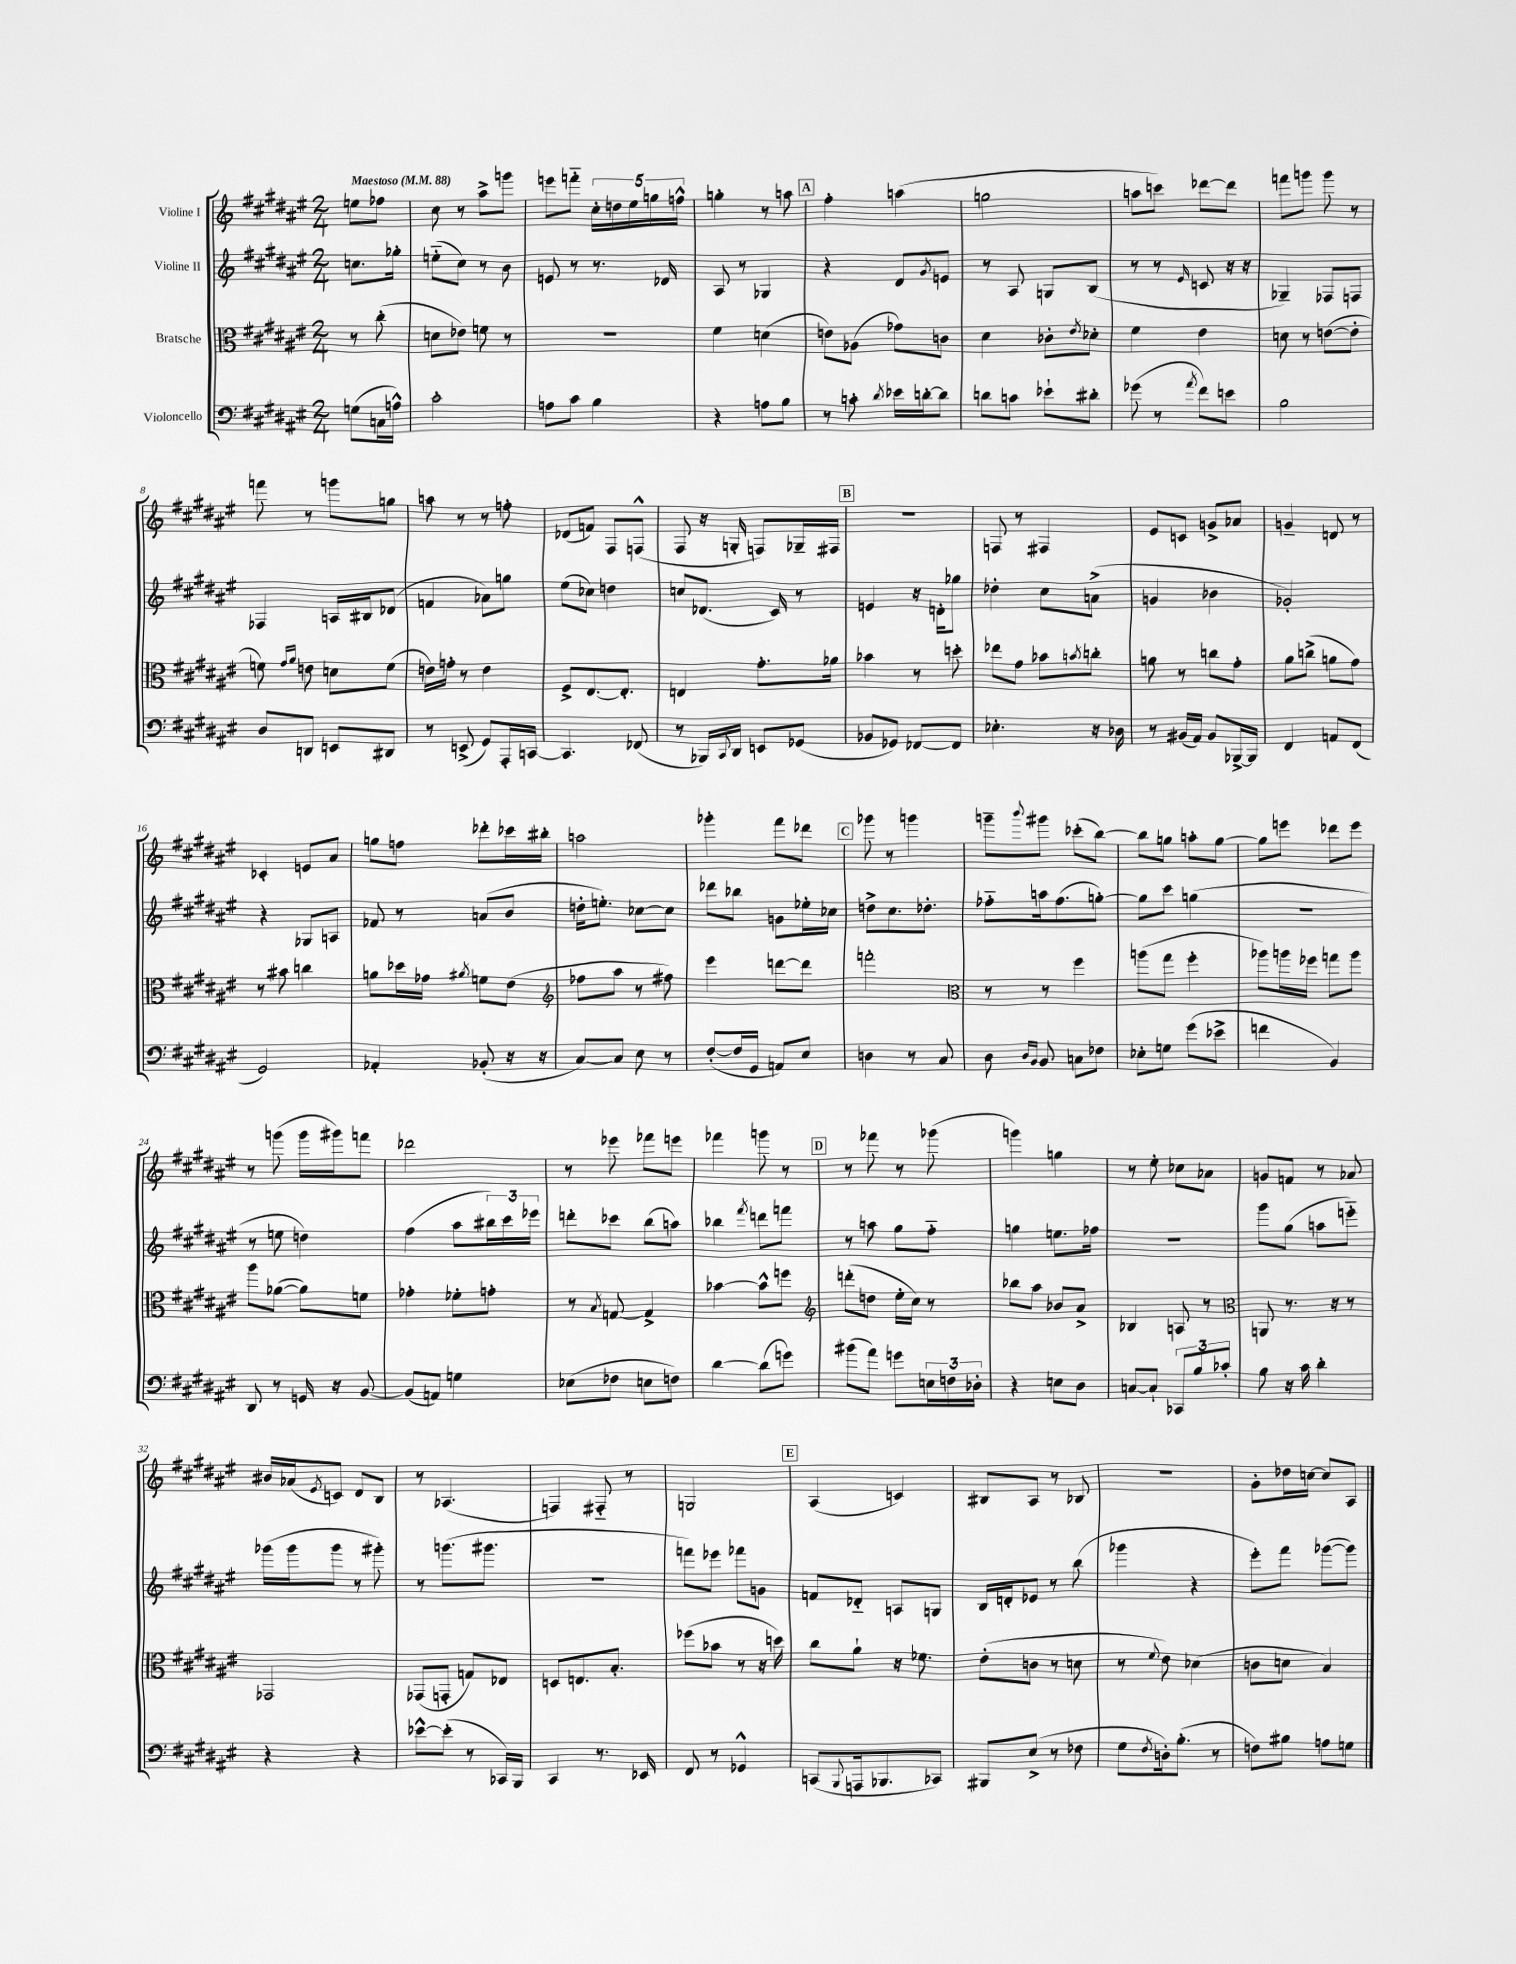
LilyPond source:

<<
\new StaffGroup <<
\new Staff = "s0" \with { instrumentName = "Violine I" } {
    \clef treble \key fis \major \numericTimeSignature \time 2/4 \partial 4 \tempo "Maestoso" 4 = 88
    e''8 fes''8 |
    cis''8 r8 ais''8-> g'''8 |
    e'''8 f'''8-_ \tuplet 5/4 { cis''16-. d''16 eis''16 g''16 f''16-^ } |
    g''4-. r8 a''8 |
    \mark \markup { \box "A" } fis''4-. a''4( |
    g''2 |
    a''8 c'''8) des'''8~ des'''8 |
    f'''8 g'''8 g'''8 r8 |
    f'''8 r8 g'''8 g''8 |
    a''8 r8 r8 f''8-. |
    des'8( f'8) fis8 f8-^( |
    fis8 r16 g16-. f8) ges16-- fis16 |
    \mark \markup { \box "B" } R2 |
    f8 r8 fis4 |
    eis'8 c'8 g'8-> aes'8 |
    g'4-- d'8 r8 |
    ces'4-. e'8 ais'8 |
    g''8 f''8 des'''8-. ces'''16 bis''16-. |
    a''2 |
    ges'''4-. fis'''8 des'''8 |
    \mark \markup { \box "C" } ges'''8 r8 g'''4 |
    g'''8-- \appoggiatura { b'''8 } gis'''8 ces'''8-.( b''8~) |
    b''8 g''8 a''8-. g''8~ |
    g''8 e'''8 des'''8 e'''8 |
    r8 g'''8( g'''16 gis'''16) f'''8 |
    des'''2 |
    r8 ees'''8 fes'''8 e'''8 |
    fes'''4 g'''8 r8 |
    \mark \markup { \box "D" } r8 fes'''8 r8 ges'''8( |
    g'''4) g''4 |
    r8 eis''8-. ces''8 aes'8 |
    g'8 f'8 r8 aes'8 |
    bis'16 aes'16( \acciaccatura { eis'8 } c'8) dis'8 b8 |
    r8 aes4.( |
    f4) fis8-_ r8 |
    g2 |
    \mark \markup { \box "E" } ais4( c'4) |
    bis8 ais8 r8 bes8 |
    R2 |
    gis'8-. des''16 c''16~ c''8 ais8 \bar "|." |
}
\new Staff = "s1" \with { instrumentName = "Violine II" } {
    \clef treble \key fis \major \numericTimeSignature \time 2/4 \partial 4
    c''8. ges''16-. |
    e''8-_( cis''8) r8 b'8 |
    e'8 r8 r8. des'16 |
    ais8 r8 ges4 |
    \mark \markup { \box "A" } r4 dis'8 \acciaccatura { gis'8 } e'8 |
    r8 ais8 g8 b8( |
    r8 r8 \grace { eis'16 } c'8 r16 r16 |
    ges4--) fes8 f8 |
    fes4 a16 bis16 des'8( |
    f'4 aes'8) g''8 |
    eis''8( ces''8) d''4 |
    c''8 des'8.( cis'16) r8 |
    \mark \markup { \box "B" } e'4 r16 d'16-. ges''8 |
    des''4-. cis''8 a'8->( |
    g'4 bes'4 |
    ges'2-.) |
    r4 ges8 a8 |
    fes'8 r8 a'8( b'8 |
    d''16-. e''8.-.) ces''8~ ces''8 |
    des'''8 bes''8 g'8 ees''16-. ces''16 |
    \mark \markup { \box "C" } d''8-> cis''8. des''8.-. |
    fes''8-_ a''16 fes''8.( g''8~-.) |
    g''8 cis'''8 g''4( |
    r2 |
    r8 e''8 d''4) |
    fis''4( ais''8 \tuplet 3/2 { bis''16) cis'''16 ees'''16 } |
    d'''8-. ces'''8 b''8( a''8) |
    bes''4 \acciaccatura { fis'''8 } d'''8 f'''8 |
    \mark \markup { \box "D" } r8 a''8 gis''8 fis''8-_ |
    g''4 e''8. fes''16 |
    R2 |
    gis'''8 gis''8( a''8 e'''8-_) |
    ges'''16( ges'''16 ges'''8 r8 gis'''8-.) |
    r8 g'''8.( gis'''8. |
    R2 |
    f'''8) ees'''8 fes'''8 g'8 |
    \mark \markup { \box "E" } f'8 des'8-_ a8 g8 |
    b16 d'16-. ees'8 r8 b''8( |
    ges'''4 r4 |
    eis'''8-.) fis'''8 ges'''8~( ges'''8) \bar "|." |
}
\new Staff = "s2" \with { instrumentName = "Bratsche" } {
    \clef alto \key fis \major \numericTimeSignature \time 2/4 \partial 4
    r8 cis''8-.( |
    d'8 ees'8) f'8 r8 |
    R2 |
    fis'4 d'4( |
    \mark \markup { \box "A" } e'8) aes8( ges'8) c'8 |
    dis'4 ces'8-. \acciaccatura { eis'8 } des'8-. |
    fis'4 eis'4 |
    d'8 r8 e'8~( e'8-. |
    f'8) \grace { gis'16 ais'16 } e'8 d'8 f'8( |
    e'16) g'16-. r8 e'4 |
    fis8-> eis8.~ eis8.-. |
    e4 gis'8.-. aes'16 |
    \mark \markup { \box "B" } bes'4 r8 d''8-. |
    ees''8 gis'8 bes'8 \acciaccatura { b'8 } c''8-. |
    a'8 r8 c''8 gis'8-. |
    ais'8 c''8->( a'8 gis'8) |
    r8 bis'8 c''4 |
    a'8 des''16 ges'16 \acciaccatura { ais'8 } f'8 eis'8( |
    \clef treble fes''8 ais''8 r8 fis''8) |
    eis'''4 d'''8~ d'''8 |
    \mark \markup { \box "C" } f'''2-. |
    \clef alto r8 r8 fis''4 |
    a''8( gis''8 fis''4-. |
    aes''8) a''16 fes''16 g''8 a''8 |
    ais''8 aes'8~( aes'8) f'8 |
    ges'4-. fes'8-. g'8-. |
    r8 \acciaccatura { b8 } g8~ g4-> |
    bes'4~ bes'8-^ f''8 |
    \mark \markup { \box "D" } \clef treble d'''8-.( d''8 eis''16-. cis''16) r8 |
    bes''8 ais''8 bes'8 ais'8-> |
    bes4 a8 r8 |
    \clef alto a,8 r8. r16 r8 |
    ges,2 |
    ges,8( g,8-. g8) ees8 |
    d8 e8. b8.-. |
    fes''8( bes'8 r8 r16 d''16) |
    \mark \markup { \box "E" } cis''8 ais'8-! r16 fes'8. |
    eis'8-.( c'8 r8 d'8 |
    r8 \appoggiatura { fis'8 } eis'8) des'4( |
    c'8 d'8 b4) \bar "|." |
}
\new Staff = "s3" \with { instrumentName = "Violoncello" } {
    \clef bass \key fis \major \numericTimeSignature \time 2/4 \partial 4
    g8( c16 a16-^) |
    cis'2-. |
    a8 cis'8 b4 |
    r4 a8 b8 |
    \mark \markup { \box "A" } r8 c'8-. \acciaccatura { dis'8 } ees'16 d'16~-. d'8 |
    d'8 c'8 ees'8-! dis'8-. |
    ges'8( r8 \acciaccatura { ais'8 } fis'8) e'8 |
    b2 |
    dis8 d,8 e,8 dis,8 |
    r8 e,8->( gis,8) ais,,16-. c,16~ |
    c,4. fes,8( |
    r8 bes,,16) \appoggiatura { cis,8 } dis,16 e,8 ges,8( |
    \mark \markup { \box "B" } bes,8 ges,8) fes,8~ fes,8 |
    ees4.-. r16 des16 |
    r8 bis,16( ais,16) bis,8 bes,,16~-> bes,,16 |
    fis,4 a,8 fis,8( |
    gis,2) |
    aes,4-. bes,8-.( r16 r16 |
    cis8~) cis8 eis8 r8 |
    fis8~-.( fis16 gis,16 a,8) eis8 |
    \mark \markup { \box "C" } d4 r8 cis8 |
    dis8 \grace { dis16 b,16 } b,8 c8 fes8 |
    ees8-. g8 gis'8( ees'8-> |
    f'4 b,4) |
    dis,8 r8 g,16 r16 b,8~ |
    b,8( a,8) g4 |
    ees8( fes8 e8 f8) |
    dis'4~ dis'8( g'8) |
    \mark \markup { \box "D" } bis'8( ais'8) g'8 \tuplet 3/2 { e16 f16 des16-. } |
    r4 e8 dis8 |
    c8~ c8-! \tuplet 3/2 { ces,8 b8 ces'8-. } |
    b8 r16 cis'16 dis'4-. |
    r4 r4 |
    ees'8~-^ ees'8-.( r8 ces,16) b,,16 |
    cis,4 r8. ees,16 |
    fis,8 r8 ges,4-^ |
    \mark \markup { \box "E" } c,8( \appoggiatura { b,,8 } a,,16 bes,,8. ces,8) |
    bis,,8 eis8->( r8 fes8 |
    gis8 \acciaccatura { fis8 } d16-.) b8.-.( r8 |
    f8) bis8 a8 g8 \bar "|." |
}
>>
>>
